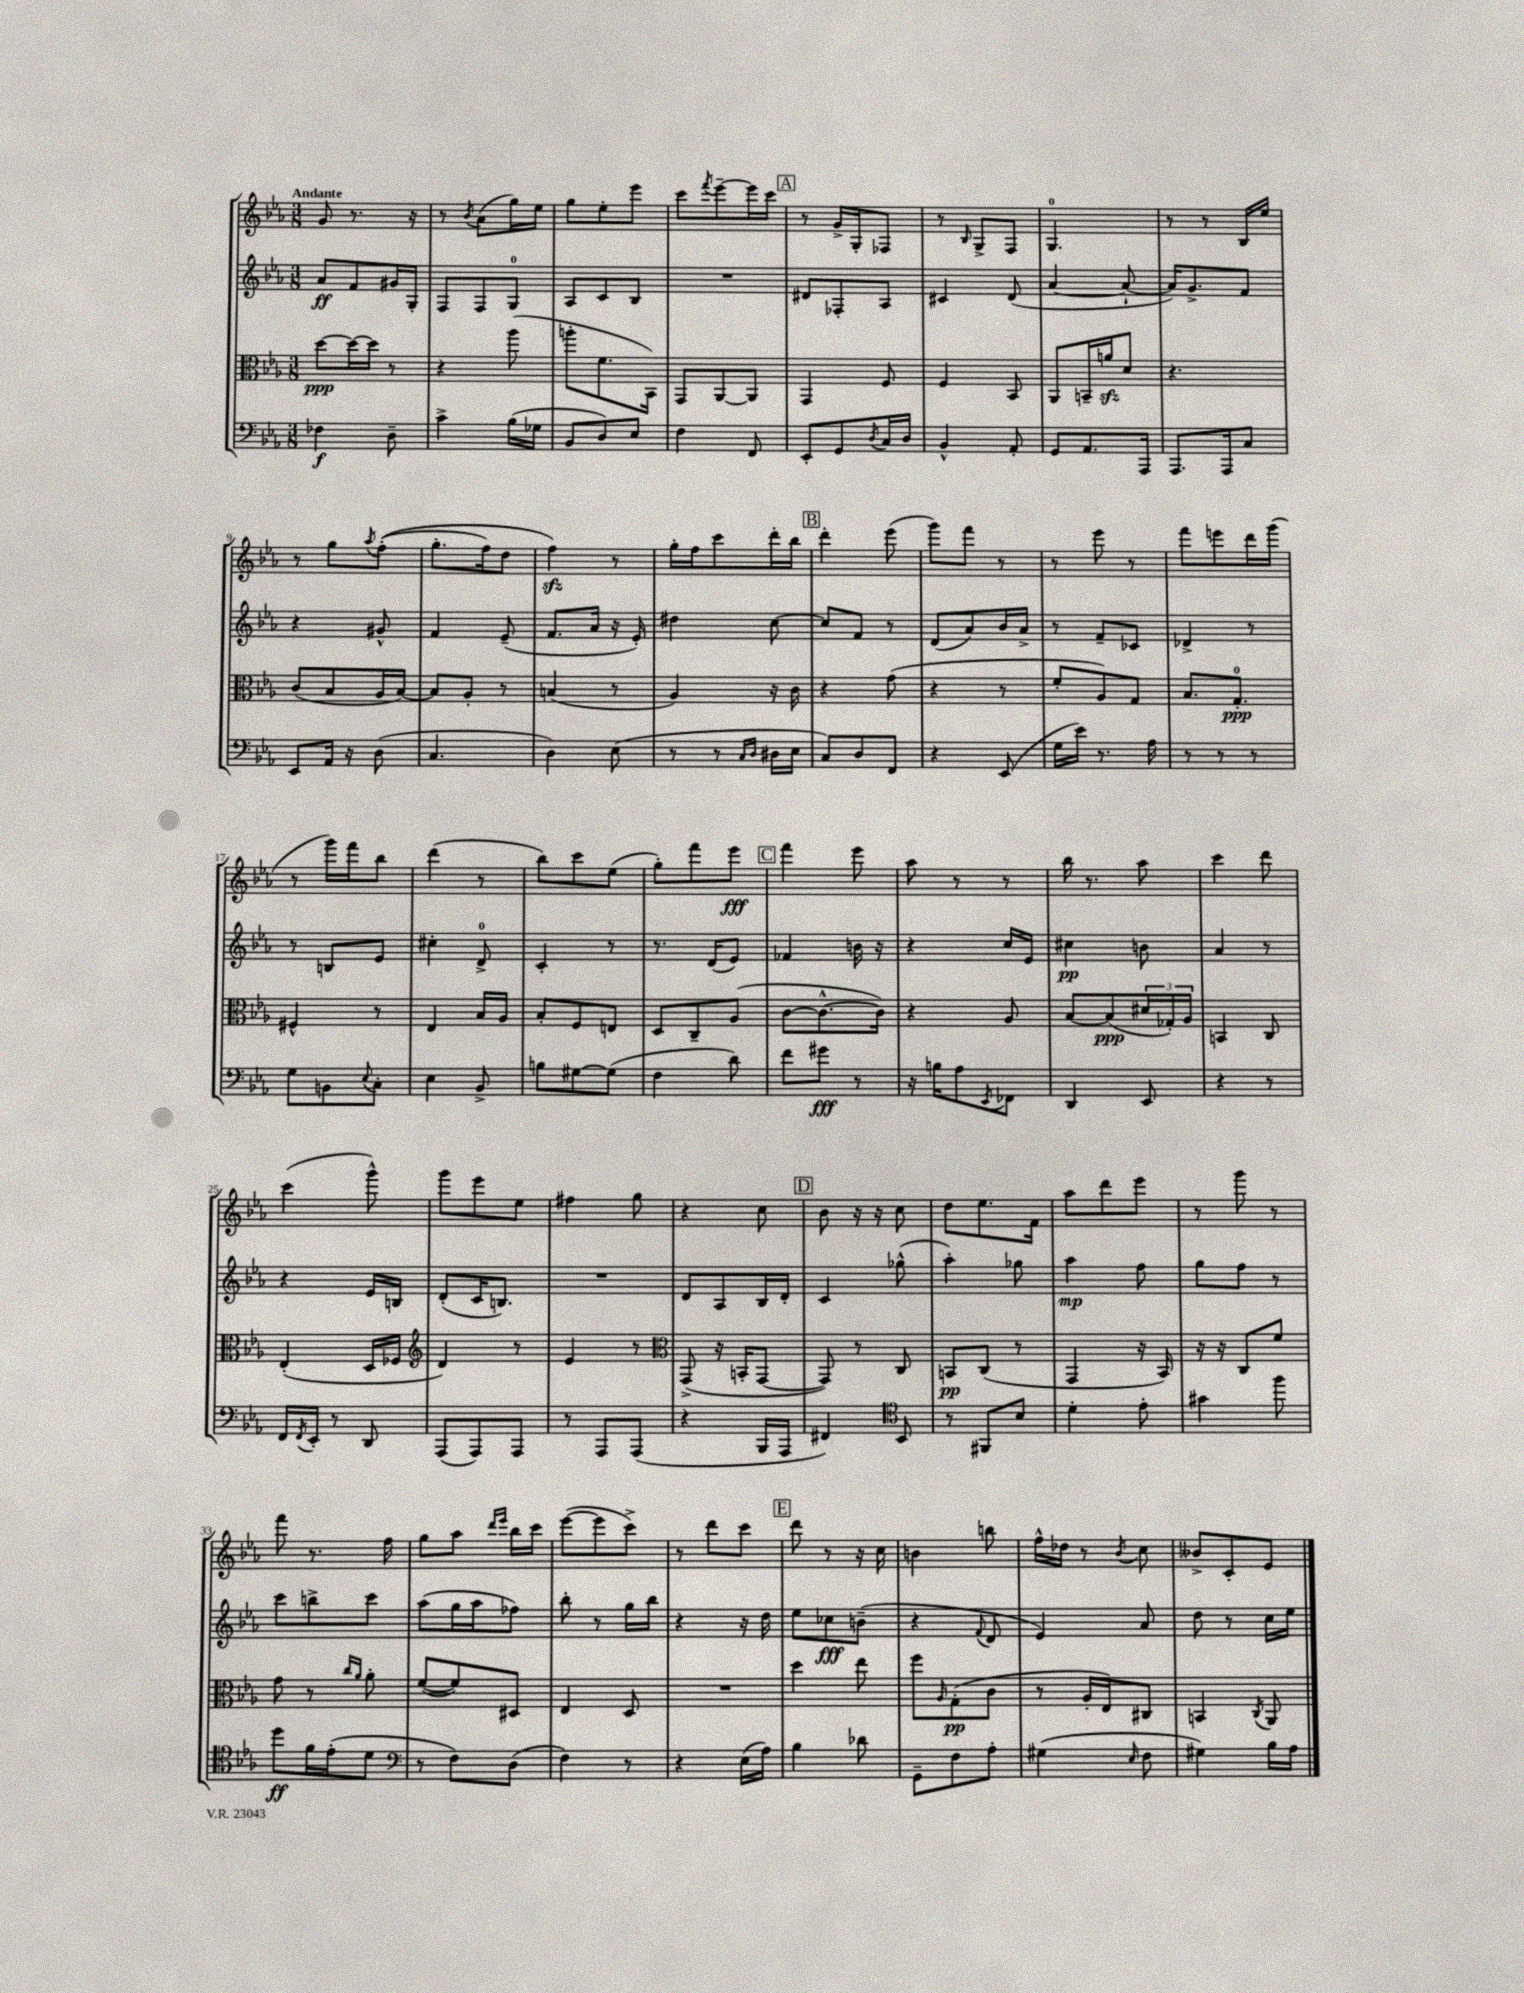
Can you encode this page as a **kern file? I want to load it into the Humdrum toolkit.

**kern	**kern	**kern	**kern
*staff4	*staff3	*staff2	*staff1
*clefF4	*clefC3	*clefG2	*clefG2
*k[b-e-a-]	*k[b-e-a-]	*k[b-e-a-]	*k[b-e-a-]
*M3/8	*M3/8	*M3/8	*M3/8
4F-	[8dd	8a-	8g
.	16dd_	8f	8.r
.	16dd]	.	.
8D~	8r	16g#	.
.	.	16G'	16r
=	=	=	=
4c^	4r	8F	8r
.	.	.	8qb-
.	.	8F	(8a-
(16B-	(8aa-	8G	16gg)
16G-	.	.	16ee-
=	=	=	=
8BB-	8aa'	8A-	8gg
8D)	8.f	8c	8ee-'
8E-	.	8B-	8eee-
.	16BB-)	.	.
=	=	=	=
4F	8GG	4.r	8ccc
.	.	.	8qfff
.	[8AA-	.	[8eee-~
8FF	8AA-]	.	16eee-]
.	.	.	16ccc
=	=	=	=
8EE-'	4GG	8d#	8r
8GG	.	8F-'	16g^
.	.	.	16G'
8qD	.	.	.
16C	8F	8A-	8F-
16D	.	.	.
=	=	=	=
4BB-^^	4F	4c#	8r
.	.	.	16qqB-
.	.	.	8G^
8AA-'	8BB-	(8d	8F
=	=	=	=
8GG	8AA-	[4a-	4.G
8.AA-	16BB~	.	.
.	16a	.	.
.	8d	8a-`_	.
16AAA-	.	.	.
=	=	=	=
8.AAA-	4.r	16a-])	8r
.	.	8.g^	.
.	.	.	8r
16AAA-	.	.	.
8C	.	8f	16B-
.	.	.	16ee-
=	=	=	=
8EE-	(8c	4r	8r
16AA-	8B-	.	8gg
16r	.	.	.
.	.	.	8qaa-
(8D	16A-	8g#^^	&((8ff'
.	[16B-)	.	.
=	=	=	=
4.C	8B-]	4f	8.gg'
.	8A-'	.	.
.	.	.	16ff)
.	8r	(8e-~	8dd
=	=	=	=
4D)	(4B	8.f	4ff&)
.	.	16a-	.
(8E-	8r	16r	8r
.	.	16e-')	.
=	=	=	=
8r	4A-)	4dd#	16gg'
.	.	.	16ff
8r	.	.	8ccc
16qqC	.	.	.
16qqD	.	.	.
16D#	16r	[8cc	16ddd'
16E-	16c	.	16bb-
=	=	=	=
8C)	4r	8cc]	4ddd'
8D	.	8f	.
8FF	(8g	8r	(8eee-
=	=	=	=
4r	4r	(8d	8ggg)
.	.	8a-)	8fff
(8EE-	8r	16b-	8r
.	.	16a-^	.
=	=	=	=
16G	8f'	8r	8r
16e-)	.	.	.
8.r	8A-)	8f~	8eee-
.	8G	8c-	8r
16A-	.	.	.
=	=	=	=
8r	8.B-	4d-^	8fff
8r	.	.	8eee
.	8.G'	.	.
8r	.	8r	16ddd
.	.	.	(16ggg
=	=	=	=
8G	4F#^^	8r	8r
8BB	.	8B	16ggg)
.	.	.	16fff
8qqE-	.	.	.
8C'	8r	8e-	8bb-
=	=	=	=
4E-	4E-	4cc#'	(4ddd
8BB-^	16B-	8d^	8r
.	16A-	.	.
=	=	=	=
8B	8B-'	4c'	8bb-)
[8G#	8F	.	8ccc
(8G#]	8E	8r	(8ee-
=	=	=	=
4F	8D	8.r	8gg')
.	8C~	.	8fff
.	.	(16d	.
8d)	(8A-	8e-)	8eee-
=	=	=	=
8f	[8c	4f-	4fff
8g#	8.c^^_	.	.
8r	.	16b	8eee-
.	16c])	16r	.
=	=	=	=
16r	4r	4r	8aa-
16B	.	.	.
8A-	.	.	8r
8qEE-	.	.	.
8FF-	8A-	16cc	8r
.	.	16e-	.
=	=	=	=
4DD	[8B-	4cc#	16bb-
.	.	.	8.r
.	(8B-]	.	.
8EE-	24d#	8b	8aa-
.	24G-')	.	.
.	24A-	.	.
=	=	=	=
4r	4BB	4a-	4ccc
8r	8C	8r	8ddd
=	=	=	=
16FF	(4E-'	4r	(4ccc
8qFF	.	.	.
16EE-'	.	.	.
8r	.	.	.
8DD	16D	16e-	8ggg^^)
.	16F-	16B	.
=	=	=	=
*	*clefG2	*	*
(8AAA-	4d)	(8d'	8ggg
8AAA-)	.	16c	8eee-
.	.	8.B)	.
8AAA-	8r	.	8ee-
=	=	=	=
8r	4e-	4.r	4ff#
8AAA-	.	.	.
(8AAA-	8r	.	8gg
=	=	=	=
*	*clefC3	*	*
4r	(8GG^	8d	4r
.	16r	8A-	.
.	16BB'	.	.
16BBB-	[8GG	16B-	8cc
16AAA-	.	16d'	.
=	=	=	=
4FF#)	8GG])	4c	8b-
.	8r	.	16r
.	.	.	16r
*clefC4	*	*	*
8BB-	8C	(8gg-^^	8cc
=	=	=	=
8r	8BB	4aa-')	8dd
8FF#	(8C	.	8.ee-
8B-	8r	8gg-	.
.	.	.	16f
=	=	=	=
4d'	4GG	4aa-	8aa-
.	.	.	8ddd
8e-'	16r	8ff	8eee-
.	16BB-)	.	.
=	=	=	=
4g#	16r	8gg	8r
.	16r	.	.
.	8C	8ff	8ggg
8ff	8f	8r	8r
=	=	=	=
8dd	8g	8ccc	8fff
16f	8r	8bb^	8.r
(16e-'	.	.	.
.	16qqcc	.	.
.	16qqa-	.	.
8d	8a-'	8ccc	.
.	.	.	16ff
=	=	=	=
*clefF4	*	*	*
8r	([8f	(8aa-	8gg
8F)	8f])	16gg	8aa-
.	.	16aa-	.
.	.	.	16qqddd
.	.	.	16qqeee-
(8D	8D#	8ff-)	16bb-
.	.	.	16ccc
=	=	=	=
4F)	4E-	8bb-'	([8eee-
.	.	8r	8eee-]
8r	8D	16gg	8ccc^)
.	.	16bb-	.
=	=	=	=
4r	4.r	4r	8r
.	.	.	8ddd
(16E-	.	16r	8ccc
16A-)	.	16dd	.
=	=	=	=
4B-	4dd	8ee-	8ddd
.	.	8cc-	8r
8d-	8ee-	(8b~	16r
.	.	.	16cc
=	=	=	=
8GG~	8ff	4r	4b
.	16qqA-	.	.
8F	(8G'	.	.
.	.	8qqf	.
8A-'	8c	8d	8bb
=	=	=	=
(4G#	8r	4e-)	16ff^^
.	.	.	16dd-
.	16A-'	.	8r
.	16E-)	.	.
16qqE-	.	.	8qb-
8F	8C#	8a-	8cc
=	=	=	=
4G#)	4BB	8dd	8b--^
.	.	8r	8c'
.	8qC	.	.
16B-	8AA-	16cc	8e-
16A-	.	16ee-	.
==	==	==	==
*-	*-	*-	*-
